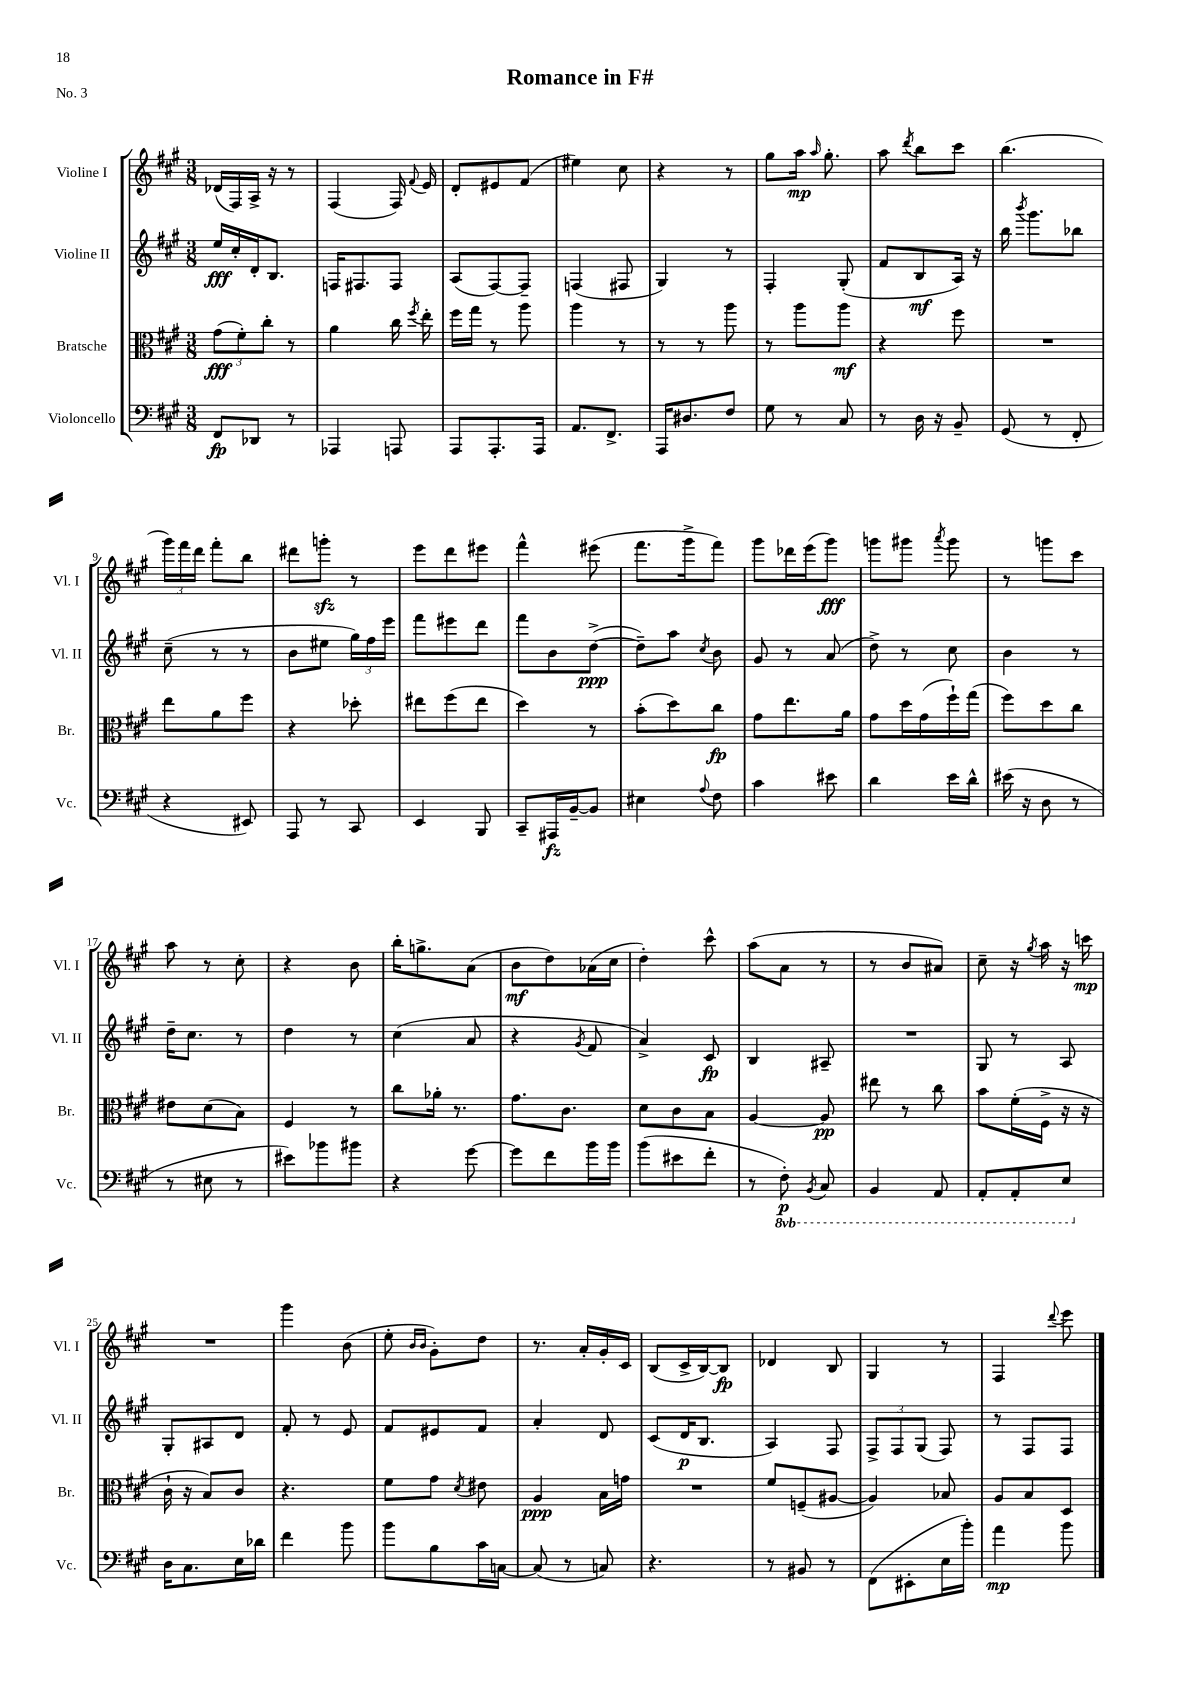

**kern	**kern	**kern	**kern
*staff4	*staff3	*staff2	*staff1
*clefF4	*clefC3	*clefG2	*clefG2
*k[f#c#g#]	*k[f#c#g#]	*k[f#c#g#]	*k[f#c#g#]
*M3/8	*M3/8	*M3/8	*M3/8
8FF#	(12g#	16ee	(16d-
.	.	16cc#'	16F#)
.	12f#')	.	.
8DD-	.	16d'	16A^
.	12cc#'	.	.
.	.	8.B	16r
8r	8r	.	8r
=	=	=	=
4AAA-	4a	16F	(4F#
.	.	8.F#	.
8AAA	16cc#	8F#	16F#)
.	8qff#	.	8qqf#
.	16ee'	.	16e
=	=	=	=
8AAA	16ff#	(8A	8d'
.	16gg#	.	.
8.AAA'	8r	[8F#)	8e#
.	8aa	8F#~]	(8f#
16AAA	.	.	.
=	=	=	=
8.AA	4aa	(4F	4ee#)
8.FF#^	.	.	.
.	8r	8F#	8cc#
=	=	=	=
16AAA	8r	4G#)	4r
8.D#	.	.	.
.	8r	.	.
8F#	8aa	8r	8r
=	=	=	=
8G#	8r	4F#'	8gg#
8r	8aa	.	16aa
.	.	.	16qqaa
.	.	.	8.gg#'
8C#	8aa	(8G#'	.
=	=	=	=
8r	4r	8f#	8aa
.	.	.	8qddd
16D	.	8B	8bb
16r	.	.	.
8BB~	8ff#	16A)	8ccc#
.	.	16r	.
=	=	=	=
(8GG#	4.r	16bb	(4.bb
.	.	8qbbb	.
.	.	8.ggg#	.
8r	.	.	.
8FF#'	.	8bb-	.
=	=	=	=
4r	8ee	(8cc#~	24ggg#)
.	.	.	24fff#
.	.	.	24ddd
.	8a	8r	8fff#'
8EE#)	8ff#	8r	8bb
=	=	=	=
8AAA	4r	8b	8ddd#
8r	.	8ee#	8ggg'
8CC#	8dd-'	24gg#)	8r
.	.	24ff#	.
.	.	24eee	.
=	=	=	=
4EE	8ee#	8fff#	8eee
.	(8ff#	8eee#	8ddd
8BBB	8ee#	8ddd	8eee#
=	=	=	=
8CC#~	4dd)	8fff#	4fff#^^
16AAA#	.	8b	.
[16BB~	.	.	.
8BB]	8r	([8dd^	(8eee#
=	=	=	=
4E#	(8b'	8dd~])	8.fff#
.	8dd)	8aa	.
.	.	.	16ggg#^
8qqA	.	8qcc#	.
8F#	8cc#	8b	8fff#)
=	=	=	=
4c#	8g#	8g#	8ggg#
.	8.ee	8r	16ddd-
.	.	.	(16eee
8e#	.	(8a	8ggg#)
.	16a	.	.
=	=	=	=
4d	8g#	8dd^)	8ggg
.	16dd	8r	8ggg#
.	(16g#	.	.
.	.	.	8qaaa
16e	16ff#`)	8cc#	8ggg#
16d^^	(16gg#	.	.
=	=	=	=
(16e#	8ff#)	4b	8r
16r	.	.	.
8D	8dd	.	8ggg
8r	8cc#	8r	8ccc#
=	=	=	=
8r	8e#	16dd~	8aa
.	.	8.cc#	.
8E#	(8d	.	8r
8r	8B)	8r	8cc#'
=	=	=	=
8e#)	4F#	4dd	4r
8b-	.	.	.
8b#	8r	8r	8b
=	=	=	=
4r	8cc#	(4cc#	16bb'
.	.	.	8.gg^
.	16a-'	.	.
.	8.r	.	.
[8g#	.	8a	(8a
=	=	=	=
8g#]	8.g#	4r	8b
8f#	.	.	8dd)
.	8.c#	.	.
.	.	8qg#	.
16b	.	8f#	(16a-
16b	.	.	16cc#
=	=	=	=
(8b	8d	4a^)	4dd')
8e#	8c#	.	.
8f#'	8B	8c#	8ccc#^^
=	=	=	=
8r	[4A	4B	(8aa
8FF#')	.	.	8a
8qBBB	.	.	.
8CC#	8A]	8A#~	8r
=	=	=	=
4BBB	8ee#	4.r	8r
.	8r	.	8b
8AAA	8cc#	.	8a#)
=	=	=	=
8AAA'	8b	8G#	8cc#~
8AAA'	(16f#'	8r	16r
.	.	.	8qgg#
.	16F#^	.	16aa
8EE	16r	8A	16r
.	16r	.	16ccc
=	=	=	=
16D	16c#`	8G#'	4.r
8.C#	16r	.	.
.	8B)	8A#	.
16E	8c#	8d	.
16d-	.	.	.
=	=	=	=
4f#	4.r	8f#'	4ggg#
.	.	8r	.
8b	.	8e	(8b
=	=	=	=
8b	8f#	8f#	8ee'
.	.	.	16qqb
.	.	.	16qqb
8B	8g#	8e#	8g#')
.	8qd	.	.
16c#	8e#	8f#	8dd
[16C	.	.	.
=	=	=	=
(8C]	4A	4a'	8.r
8r	.	.	.
.	.	.	16a'
8C)	16B	8d	16g#'
.	16g	.	16c#
=	=	=	=
4.r	4.r	(8c#	(8B
.	.	16d	16c#^
.	.	8.B	[16B)
.	.	.	8B]
=	=	=	=
8r	8f#	4A)	4d-
8BB#	(8F~	.	.
8r	[8A#	8F#	8B
=	=	=	=
(8FF#	4A#])	12F#^	4G#
.	.	12F#	.
8EE#'	.	.	.
.	.	(12G#	.
16E	8B-	8F#)	8r
16b')	.	.	.
=	=	=	=
4a	8A	8r	4F#
.	8B	8F#	.
.	.	.	8qqddd
8b	8D	8F#	8eee
==	==	==	==
*-	*-	*-	*-
